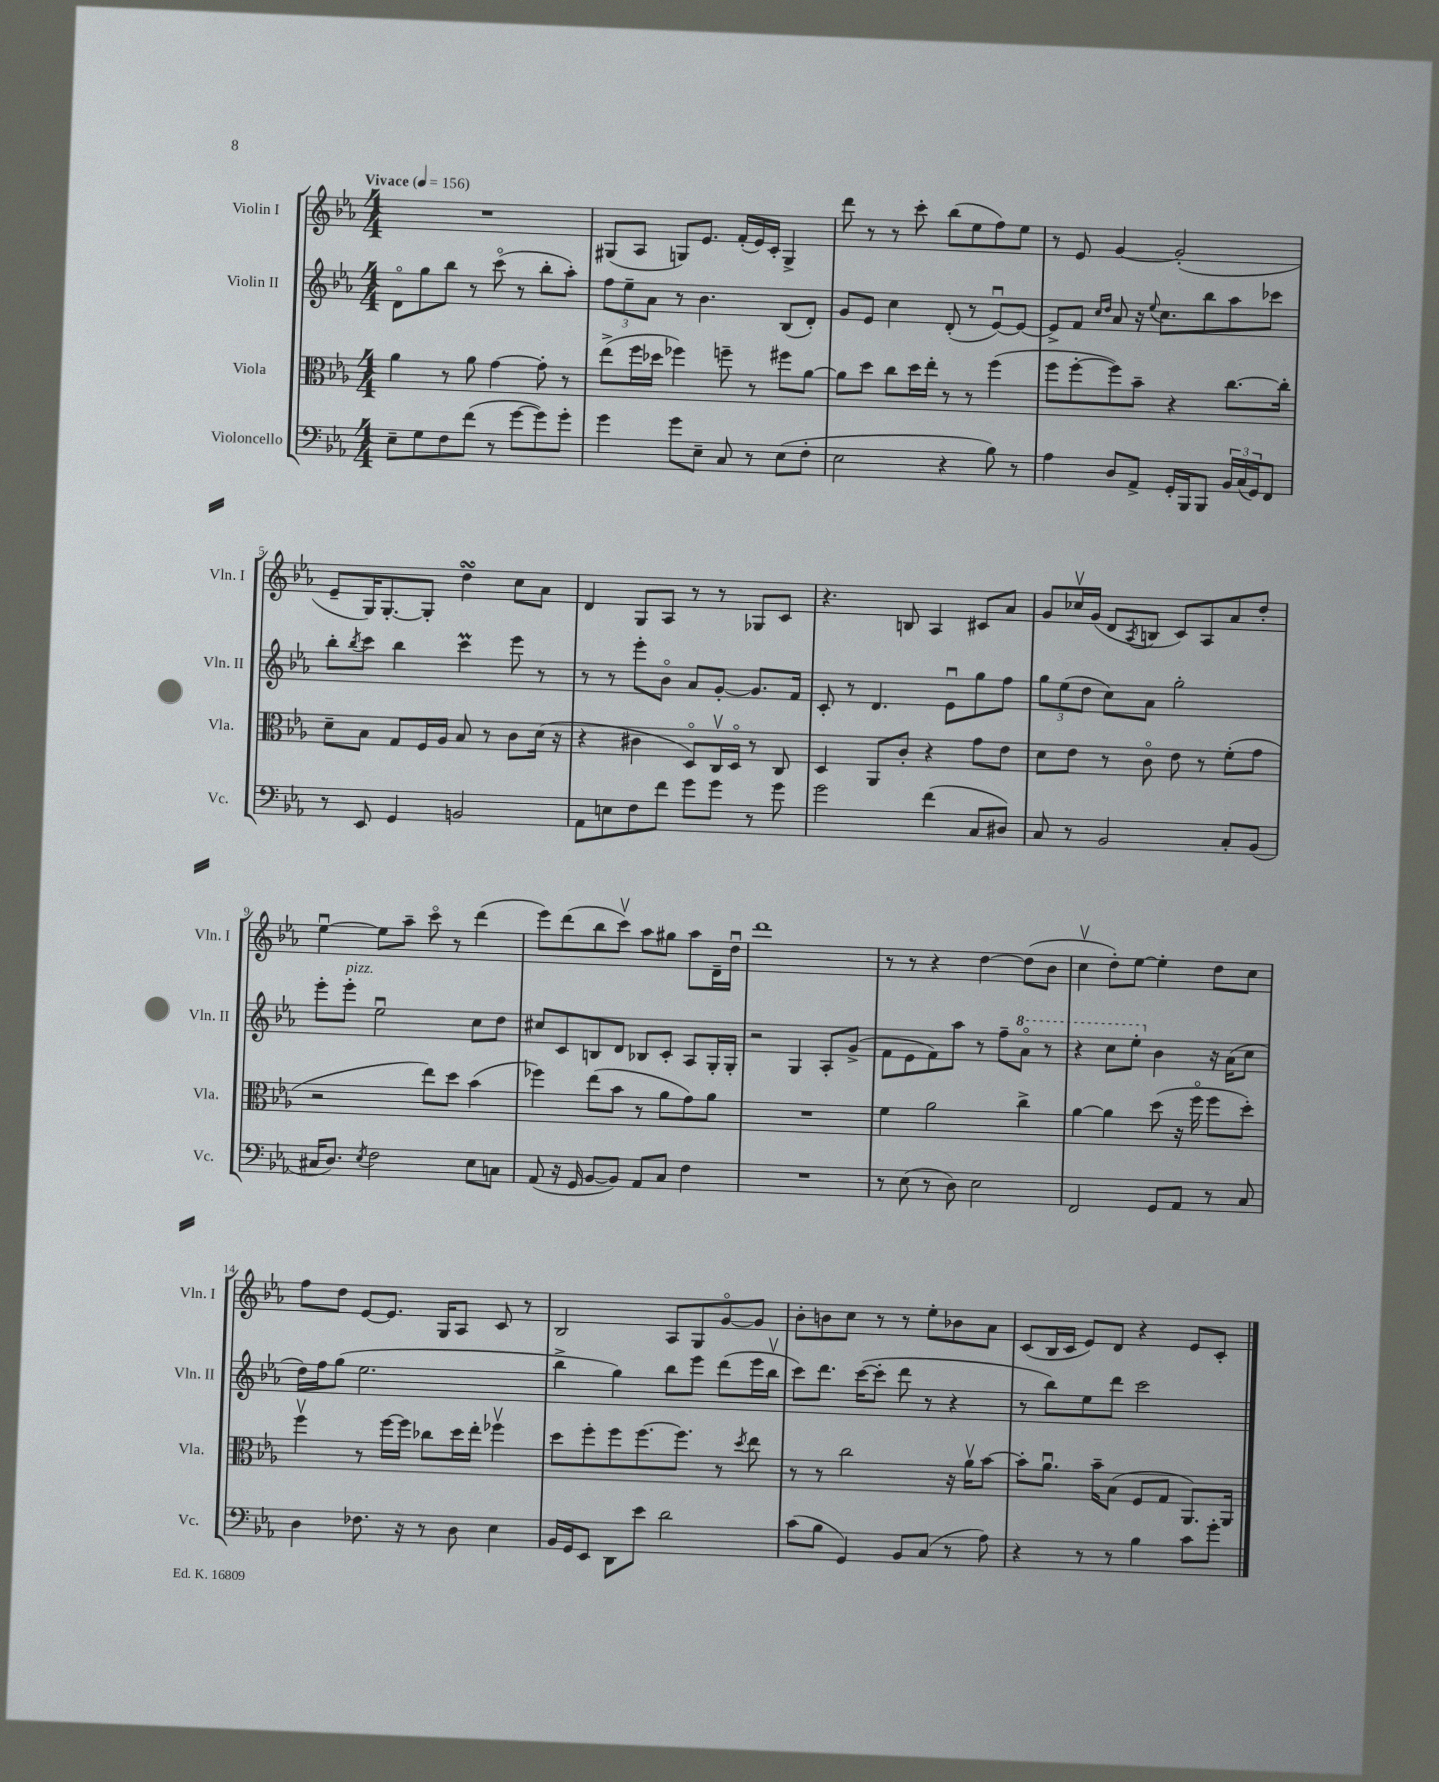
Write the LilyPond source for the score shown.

<<
\new StaffGroup <<
\new Staff = "s0" \with { instrumentName = "Violin I" shortInstrumentName = "Vln. I" } {
    \clef treble \key ees \major \numericTimeSignature \time 4/4 \tempo "Vivace" 4 = 156
    R1 |
    gis8( aes8 g8) ees'8. f'16-.( ees'16) c'16-. g4-> |
    d'''8 r8 r8 c'''8-. bes''8( ees''8 f''8) ees''8 |
    r8 ees'8 g'4~ g'2-.( |
    ees'8-- g16) g8.~-. g8-. d''4\turn c''8 aes'8 |
    d'4 g8 aes8 r8 r8 ges8 c'8 |
    r4. b8 aes4 cis'8 aes'8 |
    g'8 ces''16\upbow g'16( d'8 \acciaccatura { aes8 } b8 c'8) aes8 aes'8 d''8-. |
    ees''4~\downbow ees''8 aes''8-- c'''8\flageolet r8 d'''4( |
    ees'''8) d'''8( bes''8 c'''8\upbow) aes''8 gis''8 aes''8 d'16-- d''16\downbow |
    d'''1 |
    r8 r8 r4 d''4~ d''8( bes'8 |
    c''4\upbow d''8-.) ees''8~ ees''4-. d''8 c''8 |
    f''8 d''8 ees'8~ ees'8. g16 aes8 c'8 r8 |
    bes2 aes8 g8 g'8~\flageolet g'8 |
    bes'8-. b'8 c''8 r8 r8 ees''8-. bes'8 aes'8 |
    c'8( bes16 c'16 ees'8) d'8 r4 ees'8 c'8-. \bar "|." |
}
\new Staff = "s1" \with { instrumentName = "Violin II" shortInstrumentName = "Vln. II" } {
    \clef treble \key ees \major \numericTimeSignature \time 4/4
    d'8\flageolet g''8 bes''8 r8 c'''8\flageolet( r8 bes''8-. aes''8-.) |
    \tuplet 3/2 { f''8 ees''8-- aes'8 } r8 bes'4. bes8( d'8-.) |
    g'8 ees'8 c''4 d'8-.( r8 ees'8~\downbow) ees'8~ |
    ees'8-> f'8 \grace { c''16 d''16 } aes'8 r16 \appoggiatura { ees''8 } c''8. bes''8 aes''8 ces'''8 |
    bes''8-. \acciaccatura { bes''8 } c'''8 bes''4 c'''4\prall ees'''8 r8 |
    r8 r8 ees'''8-. bes'8\flageolet aes'8 g'8~-. g'8. f'16 |
    c'8-. r8 d'4. ees'8\downbow g''8 f''8 |
    \tuplet 3/2 { g''8 ees''8( d''8 } c''8) aes'8 g''2-. |
    ees'''8-. ees'''8-.^\markup { \italic "pizz." } ees''2\downbow c''8 d''8 |
    cis''8 c'8 b8 d'8 bes8 c'8-. aes8 g16-. g16-. |
    r2 g4 aes8-. g'8->( |
    f'8 ees'8 f'8) aes''8 r8 f''8-- \ottava #1 aes''8\flageolet r8 |
    r4 c'''8 ees'''8-. \ottava #0 bes'4 r16 aes'16( c''8 |
    d''16) f''16 g''8( ees''2. |
    bes''4-> g''4) bes''8 ees'''8 d'''8( ees'''16 bes''16\upbow |
    c'''8) d'''8. c'''16~( c'''8-. d'''8 r8 r4 |
    r8 bes''8) ees''8 d'''8 c'''2 \bar "|." |
}
\new Staff = "s2" \with { instrumentName = "Viola" shortInstrumentName = "Vla." } {
    \clef alto \key ees \major \numericTimeSignature \time 4/4
    aes'4 r8 aes'8 g'4~ g'8-. r8 |
    ees''8->( f''16 des''16 fes''4) f''8-- r8 fis''8 aes'8~ |
    aes'8 d''8 c''8 d''16 ees''16-. r8 r8 f''4( |
    f''8 f''8~-. f''8) bes'8-- r4 c''8.~ c''16-. |
    d'8-- bes8 g8 f16 aes16 bes8 r8 c'8 d'16( r16 |
    r4 cis'4 d8\flageolet) c16\upbow d16\flageolet r8 c8 |
    d4 aes,8 c'8-. r4 g'8 ees'8 |
    d'8 ees'8 r8 c'8\flageolet ees'8 r8 f'8-.( g'8 |
    r2 ees''8) d''8 bes'4( |
    fes''4) ees''8( bes'8 r8 aes'8 g'8) aes'8 |
    R1 |
    f'4 aes'2 c''4-> |
    aes'4~ aes'4 d''8( r16 f''16\flageolet f''8 d''8-.) |
    f''4\upbow r8 f''16~ f''16 ces''8 d''16 ees''16-. fes''4\upbow |
    d''8 f''8-. f''8 f''8.~ f''8. r8 \acciaccatura { d''8 } ees''8 |
    r8 r8 c''2 r16 aes'16\upbow bes'8~ |
    bes'8-. aes'8.\downbow bes'16-- bes8( f8 g8 aes,8.) aes,16 \bar "|." |
}
\new Staff = "s3" \with { instrumentName = "Violoncello" shortInstrumentName = "Vc." } {
    \clef bass \key ees \major \numericTimeSignature \time 4/4
    ees8-- g8 f8 f'8( r8 g'8~ g'8) g'8-. |
    g'4 g'8 ees8-- c8 r8 ees8( f8-. |
    ees2 r4 bes8) r8 |
    aes4 d8 aes,8-> g,16-. bes,,16 bes,,8 \tuplet 3/2 { bes,16 c16( g,16) } f,8 |
    r8 ees,8 g,4 b,2 |
    aes,8 e8 f8 f'8 g'8 g'8 r8 g'8 |
    g'2 f'4( c8 dis8) |
    c8 r8 bes,2 c8-. bes,8( |
    cis16 d8.) \acciaccatura { ees8 } f2 ees8 c8 |
    aes,8( r16 g,16 bes,8~ bes,8) aes,8 c8 f4 |
    R1 |
    r8 ees8( r8 d8) ees2 |
    f,2 g,8 aes,8 r8 c8 |
    d4 fes8. r16 r8 d8 ees4 |
    bes,16 g,16 ees,8 d,8 ees'8 d'2 |
    c'8( bes8 g,4) bes,8 c8( r8 aes8) |
    r4 r8 r8 bes4 c'8 g'8-. \bar "|." |
}
>>
>>
